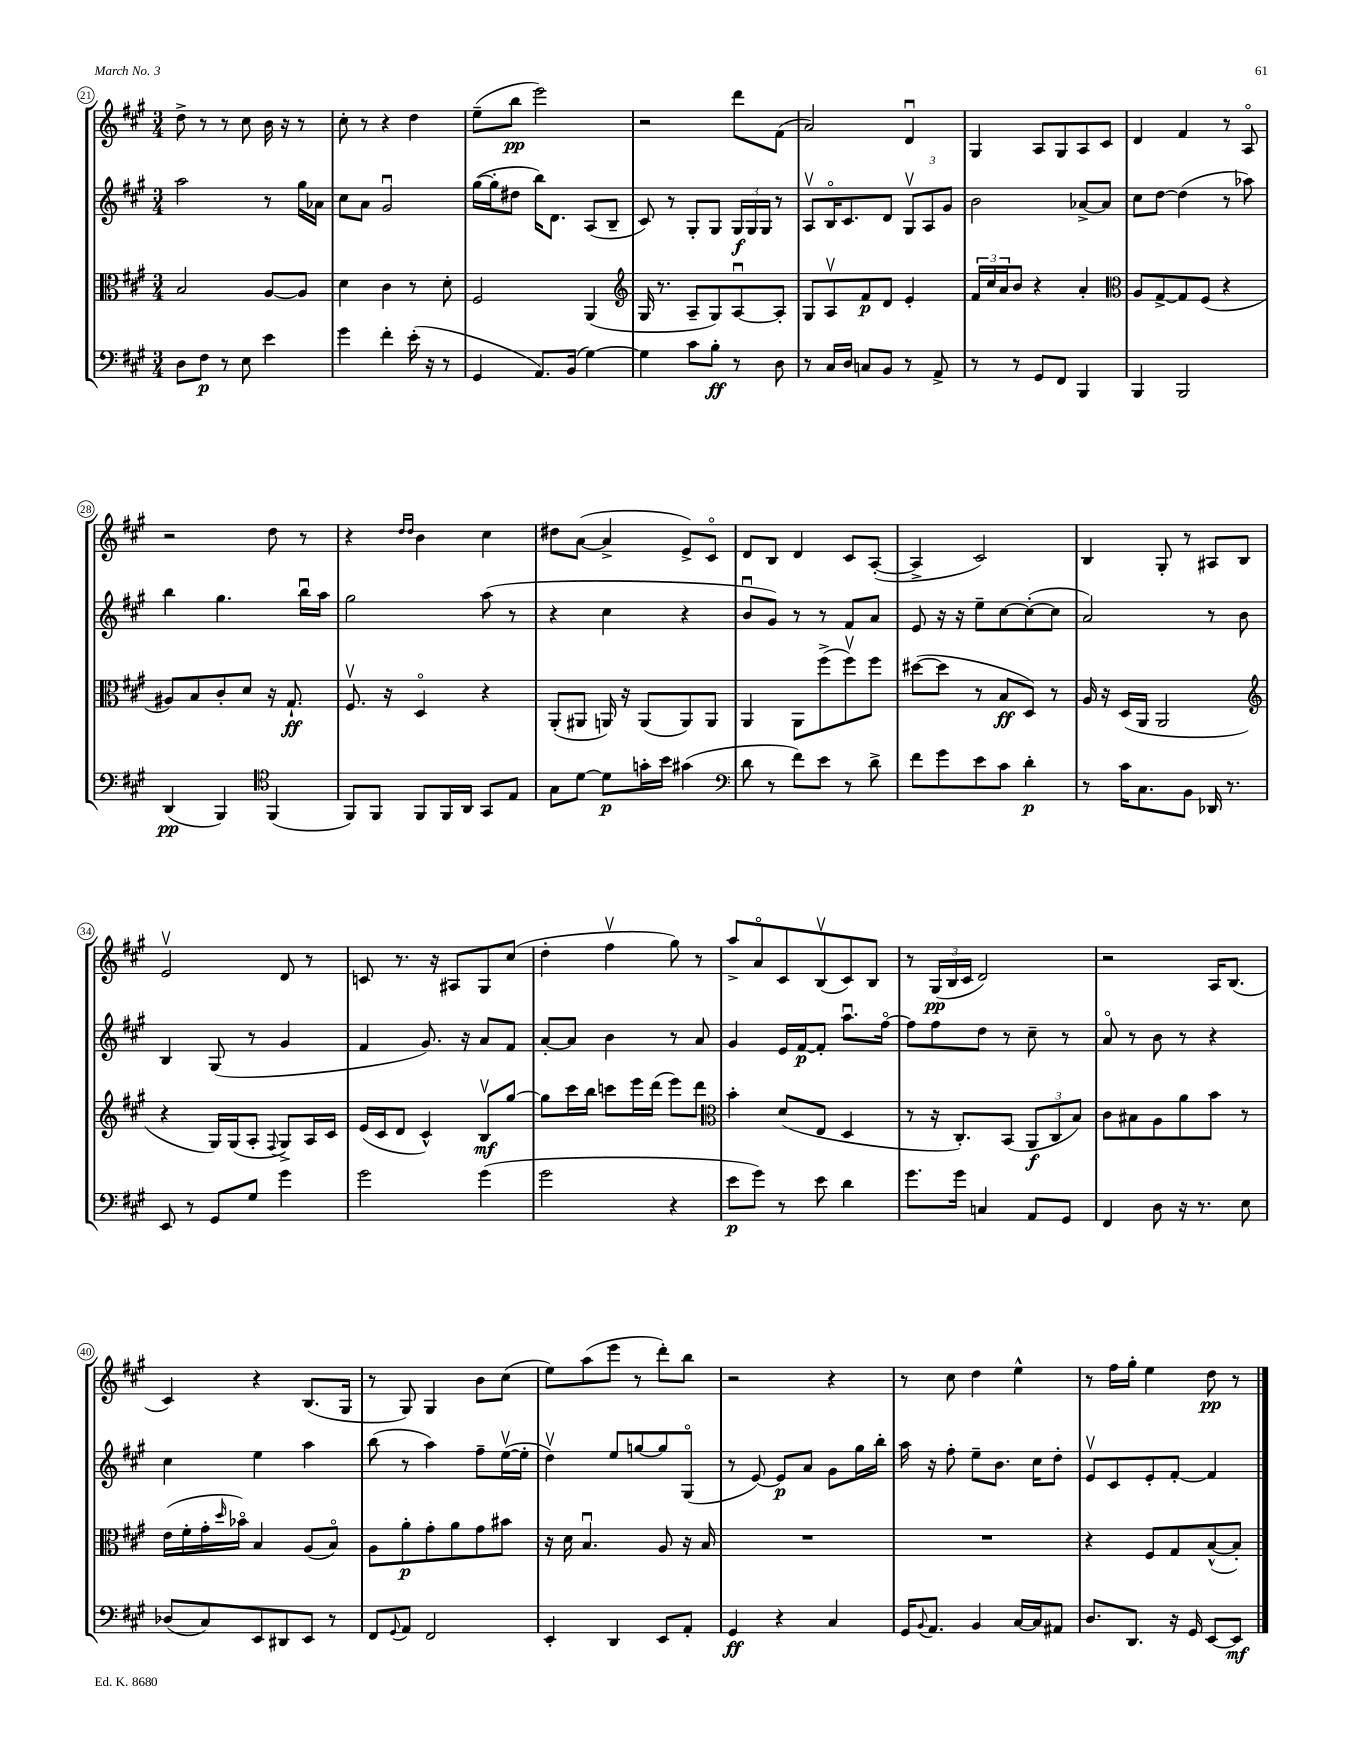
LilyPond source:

<<
\new StaffGroup <<
\new Staff = "s0" {
    \clef treble \key a \major \numericTimeSignature \time 3/4
    d''8-> r8 r8 cis''8 b'16 r16 r8 |
    cis''8-. r8 r4 d''4 |
    e''8--( b''8\pp e'''2) |
    r2 d'''8 fis'8( |
    a'2) d'4\downbow |
    gis4 a8 gis8 a8 cis'8 |
    d'4 fis'4 r8 a8\flageolet |
    r2 d''8 r8 |
    r4 \grace { d''16 d''16 } b'4 cis''4 |
    dis''8 a'8~( a'4-> e'8->) cis'8\flageolet |
    d'8 b8 d'4 cis'8 a8~-.( |
    a4-> cis'2) |
    b4 gis8-. r8 ais8 b8 |
    e'2\upbow d'8 r8 |
    c'8 r8. r16 ais8 gis8 cis''8( |
    d''4-. fis''4\upbow gis''8) r8 |
    a''8-> a'8\flageolet cis'8 b8\upbow( cis'8) b8 |
    r8 \tuplet 3/2 { gis16\pp( b16 cis'16 } d'2) |
    r2 a16 b8.( |
    cis'4) r4 b8.( gis16 |
    r8 gis8) gis4 b'8 cis''8( |
    e''8) a''8( e'''8 r8 d'''8-.) b''8 |
    r2 r4 |
    r8 cis''8 d''4 e''4-^ |
    r8 fis''16 gis''16-. e''4 d''8\pp r8 \bar "|." |
}
\new Staff = "s1" {
    \clef treble \key a \major \numericTimeSignature \time 3/4
    a''2 r8 gis''16 aes'16 |
    cis''8 a'8 gis'2\downbow |
    gis''16~( gis''16-. dis''8 b''16) d'8. a8( b8-- |
    cis'8) r8 gis8-. gis8 \tuplet 3/2 { gis16\f gis16 gis16 } r8 |
    a8\upbow b16\flageolet cis'8. d'8 \tuplet 3/2 { gis8\upbow a8 gis'8 } |
    b'2 aes'8~-> aes'8 |
    cis''8 d''8~ d''4( r8 aes''8) |
    b''4 gis''4. b''16\downbow a''16 |
    gis''2 a''8( r8 |
    r4 cis''4 r4 |
    b'8\downbow gis'8) r8 r8 fis'8 a'8 |
    e'8 r16 r16 e''8-- cis''8~ cis''8~-.( cis''8 |
    a'2) r8 b'8 |
    b4 gis8( r8 gis'4 |
    fis'4 gis'8.) r16 a'8 fis'8 |
    a'8~-. a'8 b'4 r8 a'8 |
    gis'4 e'16 fis'16~\p fis'8-. a''8.\downbow fis''16~\flageolet |
    fis''8 fis''8 d''8 r8 cis''8-- r8 |
    a'8\flageolet r8 b'8 r8 r4 |
    cis''4 e''4 a''4 |
    b''8( r8 a''4) fis''8-- e''16~\upbow( e''16-. |
    d''4\upbow) e''8 g''8~ g''8 gis8\flageolet( |
    r8 e'8~) e'8\p a'8 gis'8 gis''16 b''16-. |
    a''16 r16 fis''8-. e''8-- b'8. cis''16 d''8-. |
    e'8\upbow cis'8 e'8-. fis'8~-. fis'4 \bar "|." |
}
\new Staff = "s2" {
    \clef alto \key a \major \numericTimeSignature \time 3/4
    b2 a8~ a8 |
    d'4 cis'4 r8 d'8-. |
    fis2 a,4( |
    \clef treble gis16 r8. a8-- gis8) a8~\downbow a8-. |
    gis8 a8\upbow fis'8\p d'8 e'4-. |
    \tuplet 3/2 { fis'16 cis''16 a'16 } b'8 r4 a'4-. |
    \clef alto a8 gis8~-> gis8 fis8( r4 |
    ais8) b8 cis'8-. d'8 r16 gis8.-!\ff |
    fis8.\upbow r16 d4\flageolet r4 |
    a,8-.( ais,8 a,16) r16 a,8( a,8) a,8 |
    a,4 a,8 fis''8->( fis''8\upbow) fis''8 |
    dis''8~( dis''8 r8 b8\ff d8) r8 |
    a16 r16 d16( a,16 a,2 |
    \clef treble r4 gis16) gis16( a8-. \appoggiatura { fis8 } gis8->) a16 cis'16 |
    e'16( cis'16 d'8 cis'4-^) b8\upbow\mf gis''8~ |
    gis''8 cis'''16 b''16 c'''8 e'''16 d'''16( e'''8) d'''8 |
    \clef alto b'4-. d'8( e8 d4 |
    r8 r16 cis8.-.) b,8( \tuplet 3/2 { a,8\f cis8 b8) } |
    cis'8 bis8 a8 a'8 b'8 r8 |
    e'16( fis'16-. gis'16-. \grace { d''16 } bes'16\flageolet) b4 a8( b8\flageolet) |
    a8 a'8-.\p gis'8-. a'8 gis'8 bis'8 |
    r16 d'16 b4.\downbow a8 r16 b16 |
    R2. |
    R2. |
    r4 fis8 gis8 b8~-^( b8-.) \bar "|." |
}
\new Staff = "s3" {
    \clef bass \key a \major \numericTimeSignature \time 3/4
    d8 fis8\p r8 e8 e'4 |
    gis'4 fis'4-. e'16-.( r16 r8 |
    gis,4 a,8.) b,16( gis4~) |
    gis4 cis'8 b8-.\ff r8 d8 |
    r8 cis16 d16 c8 b,8 r8 a,8-> |
    r8 r8 gis,8 fis,8 b,,4 |
    b,,4 b,,2 |
    d,4\pp( b,,4) \clef tenor fis,4( |
    fis,8) fis,8 fis,8 fis,16 a,16 gis,8 e8 |
    gis8 d'8~ d'8\p g'16-. b'16 gis'4( |
    \clef bass d'8 r8 fis'8) e'8 r8 d'8-> |
    fis'8 gis'8 e'8 cis'8 d'4-.\p |
    r8 cis'16 cis8. b,8 des,16 r8. |
    e,8 r8 gis,8 gis8 gis'4 |
    gis'2 gis'4( |
    gis'2 r4 |
    e'8\p gis'8) r8 e'8 d'4 |
    gis'8. gis'16 c4 a,8 gis,8 |
    fis,4 d8 r16 r8. e8 |
    des8( cis8) e,8 dis,8 e,8 r8 |
    fis,8 \appoggiatura { gis,8 } a,8 fis,2 |
    e,4-. d,4 e,8 a,8-. |
    gis,4\ff r4 cis4 |
    gis,16 \appoggiatura { b,8 } a,8. b,4 cis16~ cis16 ais,8 |
    d8. d,8. r16 gis,16 e,8~ e,8\mf \bar "|." |
}
>>
>>
\layout { \context { \Score currentBarNumber = #21 \override BarNumber.stencil = #(make-stencil-circler 0.1 0.3 ly:text-interface::print) } }
